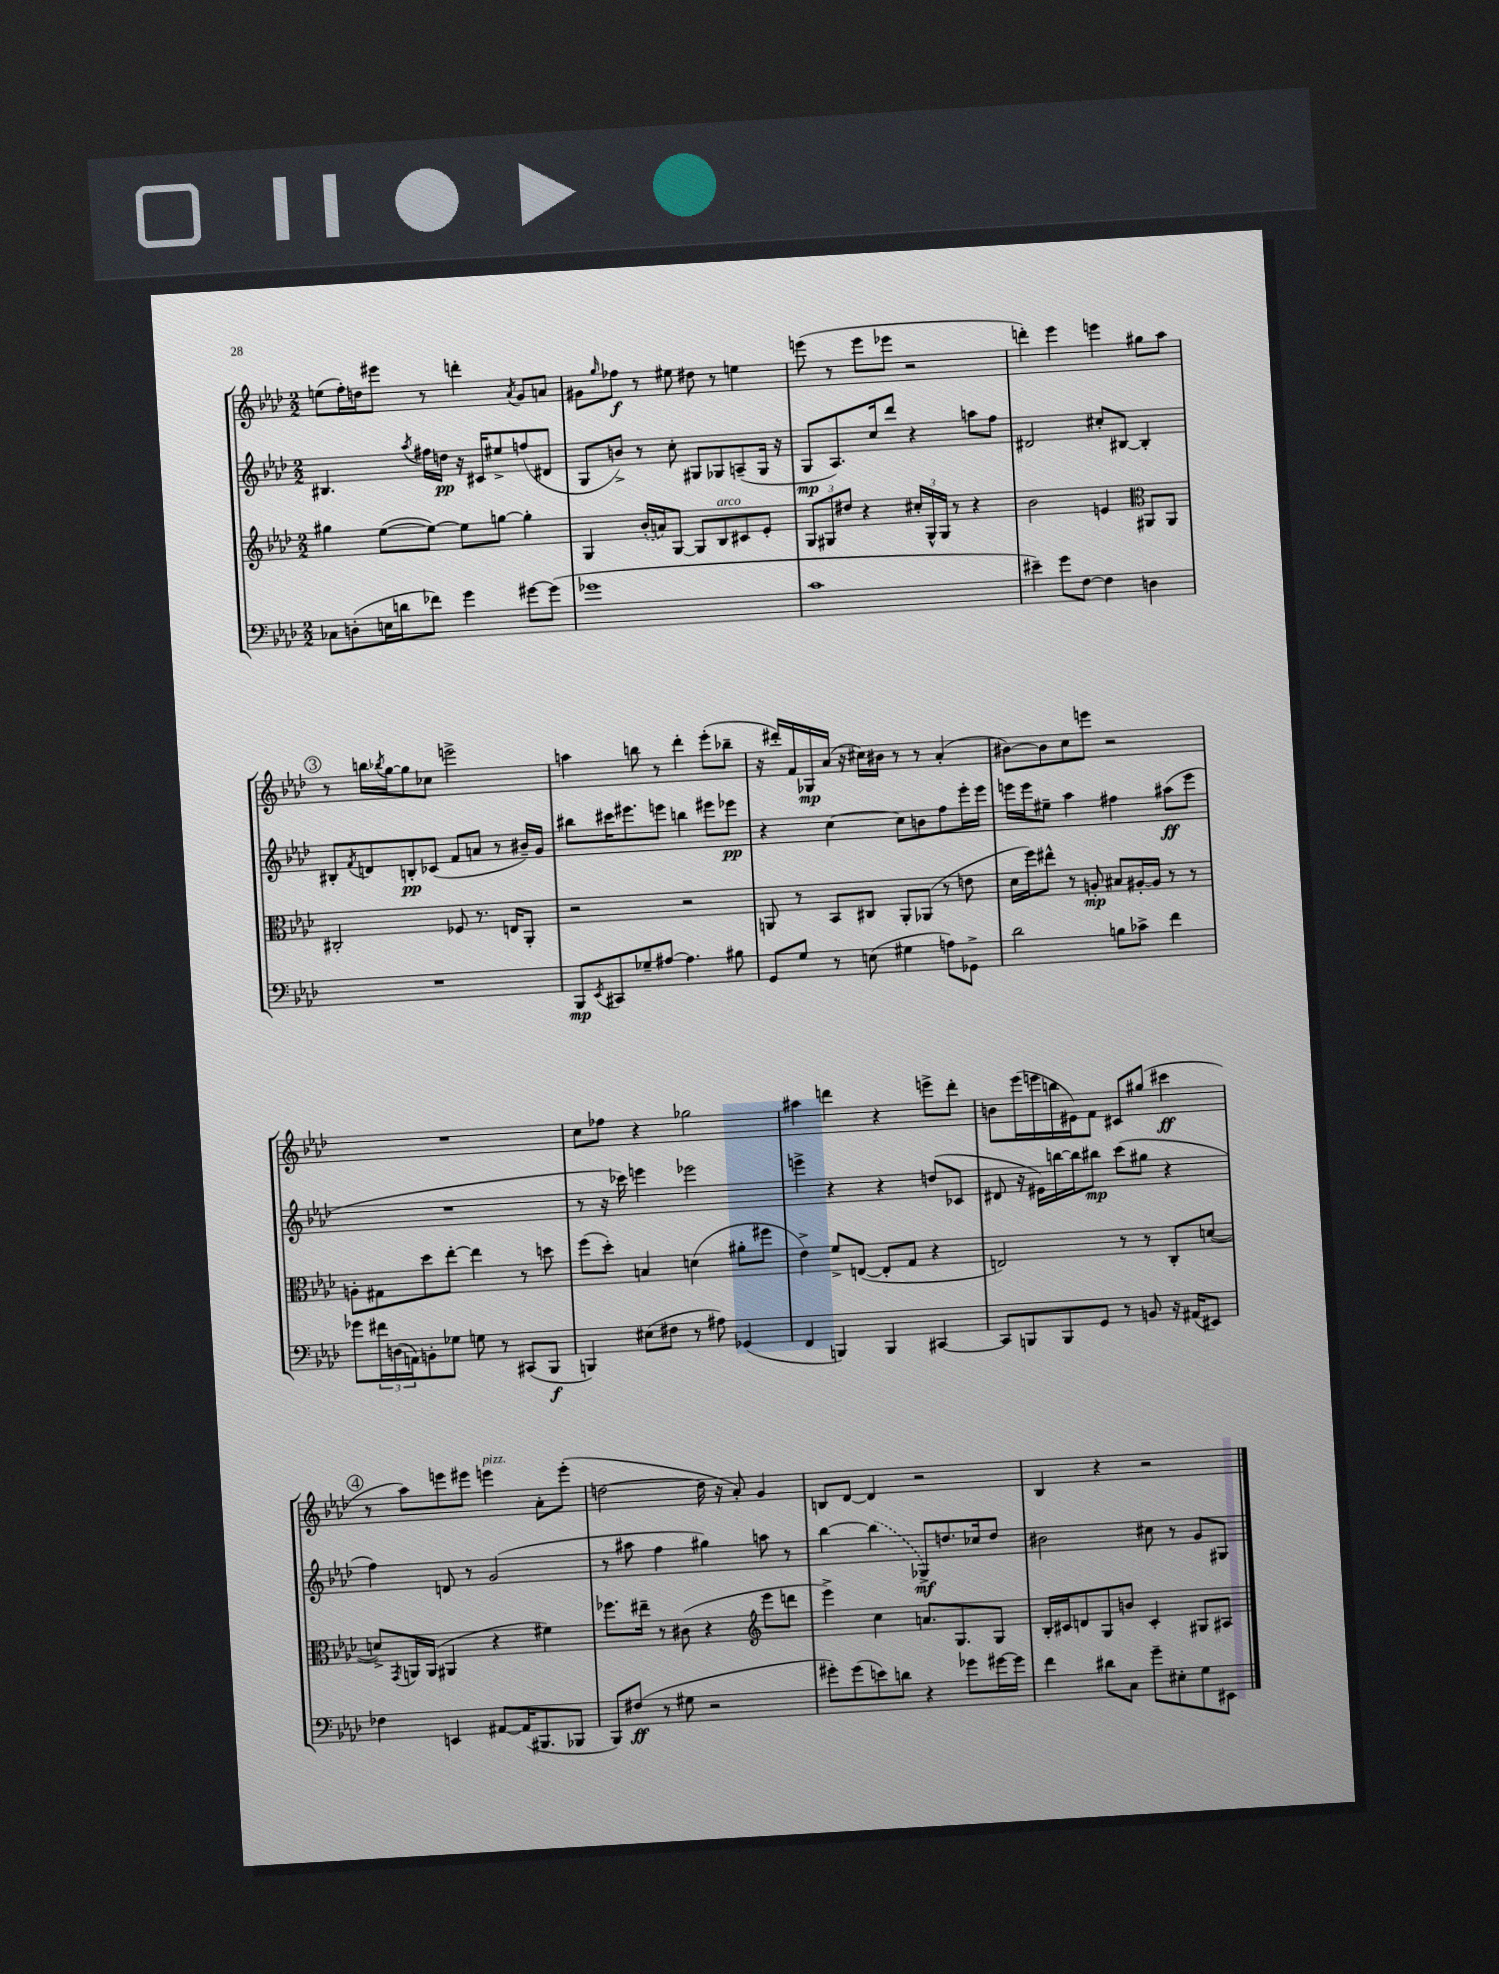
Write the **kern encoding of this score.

**kern	**kern	**kern	**kern
*staff4	*staff3	*staff2	*staff1
*clefF4	*clefG2	*clefG2	*clefG2
*k[b-e-a-d-]	*k[b-e-a-d-]	*k[b-e-a-d-]	*k[b-e-a-d-]
*M2/2	*M2/2	*M2/2	*M2/2
8C-	4gg#	4.B#	(8ee
(8D'	.	.	16ff')
.	.	.	16dd
16E	([8ee-	.	8eee#
16d	.	.	.
.	.	8qaa-	.
8f-)	8ee-_)	16ff#	8r
.	.	16dd	.
4g	8ee-]	16r	4ddd'
.	.	16c#	.
.	[8gg	8ee#^	.
.	.	.	8qa-
[8g#	4gg']	(8ff	8g
(8g#]	.	8d#	8a
=	=	=	=
1g-	4G	8G	8g#
.	.	.	16qqgg
.	.	8b^)	8ff-
.	(16b-'	8r	8r
.	16a)	.	.
.	[8G	8cc'	8ee#
.	8G]	8G#	8dd#
.	8B-	8G-	8r
.	8c#	(8A~	4ee
.	8e-'	16G-	.
.	.	16r	.
=	=	=	=
1c	12G	8G	(8eee
.	12G#	.	.
.	.	8.A-)	8r
.	12dd#	.	.
.	4r	.	8eee
.	.	16cc	.
.	.	8ddd-	8eee-
.	24cc#'	4r	2r
.	24G#^^	.	.
.	24G#	.	.
.	8r	.	.
.	4r	8aa	.
.	.	8ff	.
=	=	=	=
4e#~)	2b-	2d#	4ddd')
8g	.	.	4eee-
[8F	.	.	.
4F]	4e	8cc#'	4eee
.	.	[8B#	.
*	*clefC3	*	*
4D	8AA#	4B#']	8gg#
.	8AA#	.	8aa-
=	=	=	=
1r	2C#'	8B#'	8r
.	.	8qf	.
.	.	8d	16bb
.	.	.	8qbb-
.	.	.	[16gg
.	.	8B'	8gg]
.	.	(8c-	8cc-
.	8F-	8f	2eee^
.	8.r	8a	.
.	.	8r	.
.	16E	.	.
.	8AA-'	16b#~)	.
.	.	16g	.
=	=	=	=
8BBB-	2r	8bb#	4aa
8qEE-	.	.	.
8CC#	.	16ccc#	.
.	.	8.eee#	.
8G-~	.	.	8bb
[8A#	.	8eee	8r
4.A#]	2r	4bb	4ddd-'
.	.	8eee#	(8eee-'
8B#	.	8eee-	8bb-~
=	=	=	=
8GG	8AA	4r	16r
.	.	.	16ddd#')
8G	8r	.	16f
.	.	.	16G-
8r	8BB-	[4cc	(16a-
.	.	.	16r
(8E	8C#	.	16cc#)
.	.	.	16b#
4G#	8AA'	8cc]	8r
.	(8AA-	8b	8r
8A)	8r	8ff	(4a-'
8GG-^	8e	16eee-'	.
.	.	16eee-	.
=	=	=	=
2d-	16d-	16eee	[8b#)
.	16ff)	16eee	.
.	8ee#^^	8ee#~	8b#]
.	8r	4aa-	8cc
.	8A'	.	8eee
8B	8B#	4ff#	2r
8c-^	[16A#'	.	.
.	16A#]	.	.
4f	8r	(8aa#	.
.	8r	8eee	.
=	=	=	=
8g-	8A'	1r	1r
24f#	8G#	.	.
(24D	.	.	.
24AA)	.	.	.
8BB'	8dd-	.	.
8G-	[8ee-'	.	.
8G	4ee-]	.	.
8r	.	.	.
(8CC#	8r	.	.
8BBB-	8dd	.	.
=	=	=	=
4BBB)	(8ff	8r	8cc
.	8dd-')	16r	8ff-
.	.	16ccc-)	.
(8E#	4B	4eee	4r
8F#	.	.	.
8r	(4d	2eee-	2gg-
8A#)	.	.	.
(4GG-	8a#'	.	.
.	8ff#	.	.
=	=	=	=
4FF	4e-^)	4eee^	4aa#
4BBB)	8f^	4r	4ddd
.	([8E	.	.
4BBB	8E']	4r	4r
.	8G	.	.
[4CC#	4r	(8dd	8eee^
.	.	8c-	8ddd'
=	=	=	=
8CC#]	2E)	8d#	8b
8BBB	.	16r	(16eee-
.	.	16e#)	16eee
8BBB	.	[16bb	16bb
.	.	16bb]	16e#)
8GG	.	8bb#	8f
8r	8r	(8ccc	8c#
8BB	8r	8gg#	(8gg#
16r	8C'	4r	4ccc#
(16AA#	.	.	.
8EE#)	([8d	.	.
=	=	=	=
4F-	8d^])	4ff)	8r
.	8qGG	.	.
.	16AA	.	8aa-)
.	(16AA	.	.
4EE	4AA#	8d	8eee
.	.	8r	8eee#
[8AA#	4r	(2g	4eee
(16AA#]	.	.	.
8.BBB#	.	.	.
.	4f#)	.	8a-'
8BBB-	.	.	(8eee'
=	=	=	=
8BBB-)	8.ff-	8r	[2dd
(8F#	.	8aa#	.
.	16ee#~	.	.
8r	8r	4ff	.
8G#	(8c#	.	.
2r	4r	4gg#)	16dd]
.	.	.	16r
.	.	.	8a-')
*	*clefG2	*	*
.	8eee-	8aa	4g
.	8ddd	8r	.
=	=	=	=
8g#')	4eee-^)	[4bb-	8B
(8g#	.	.	[8d-
8e)	4cc	(4bb-]	4d-]
8d	.	.	.
4r	8.a	8G-^)	2r
.	.	8.dd	.
.	8.G	.	.
8g-	.	.	.
.	.	16cc-	.
[16g#	8G	8dd	.
16g#]	.	.	.
=	=	=	=
4f	16B-'	2b#	4B-
.	16c#	.	.
.	8d	.	.
8d#	8G	.	4r
8C	8b	.	.
8g~	4c#'	8cc#	2r
8E#'	.	8r	.
8G	8G#	8g	.
8EE#	8A#	8G#	.
==	==	==	==
*-	*-	*-	*-
